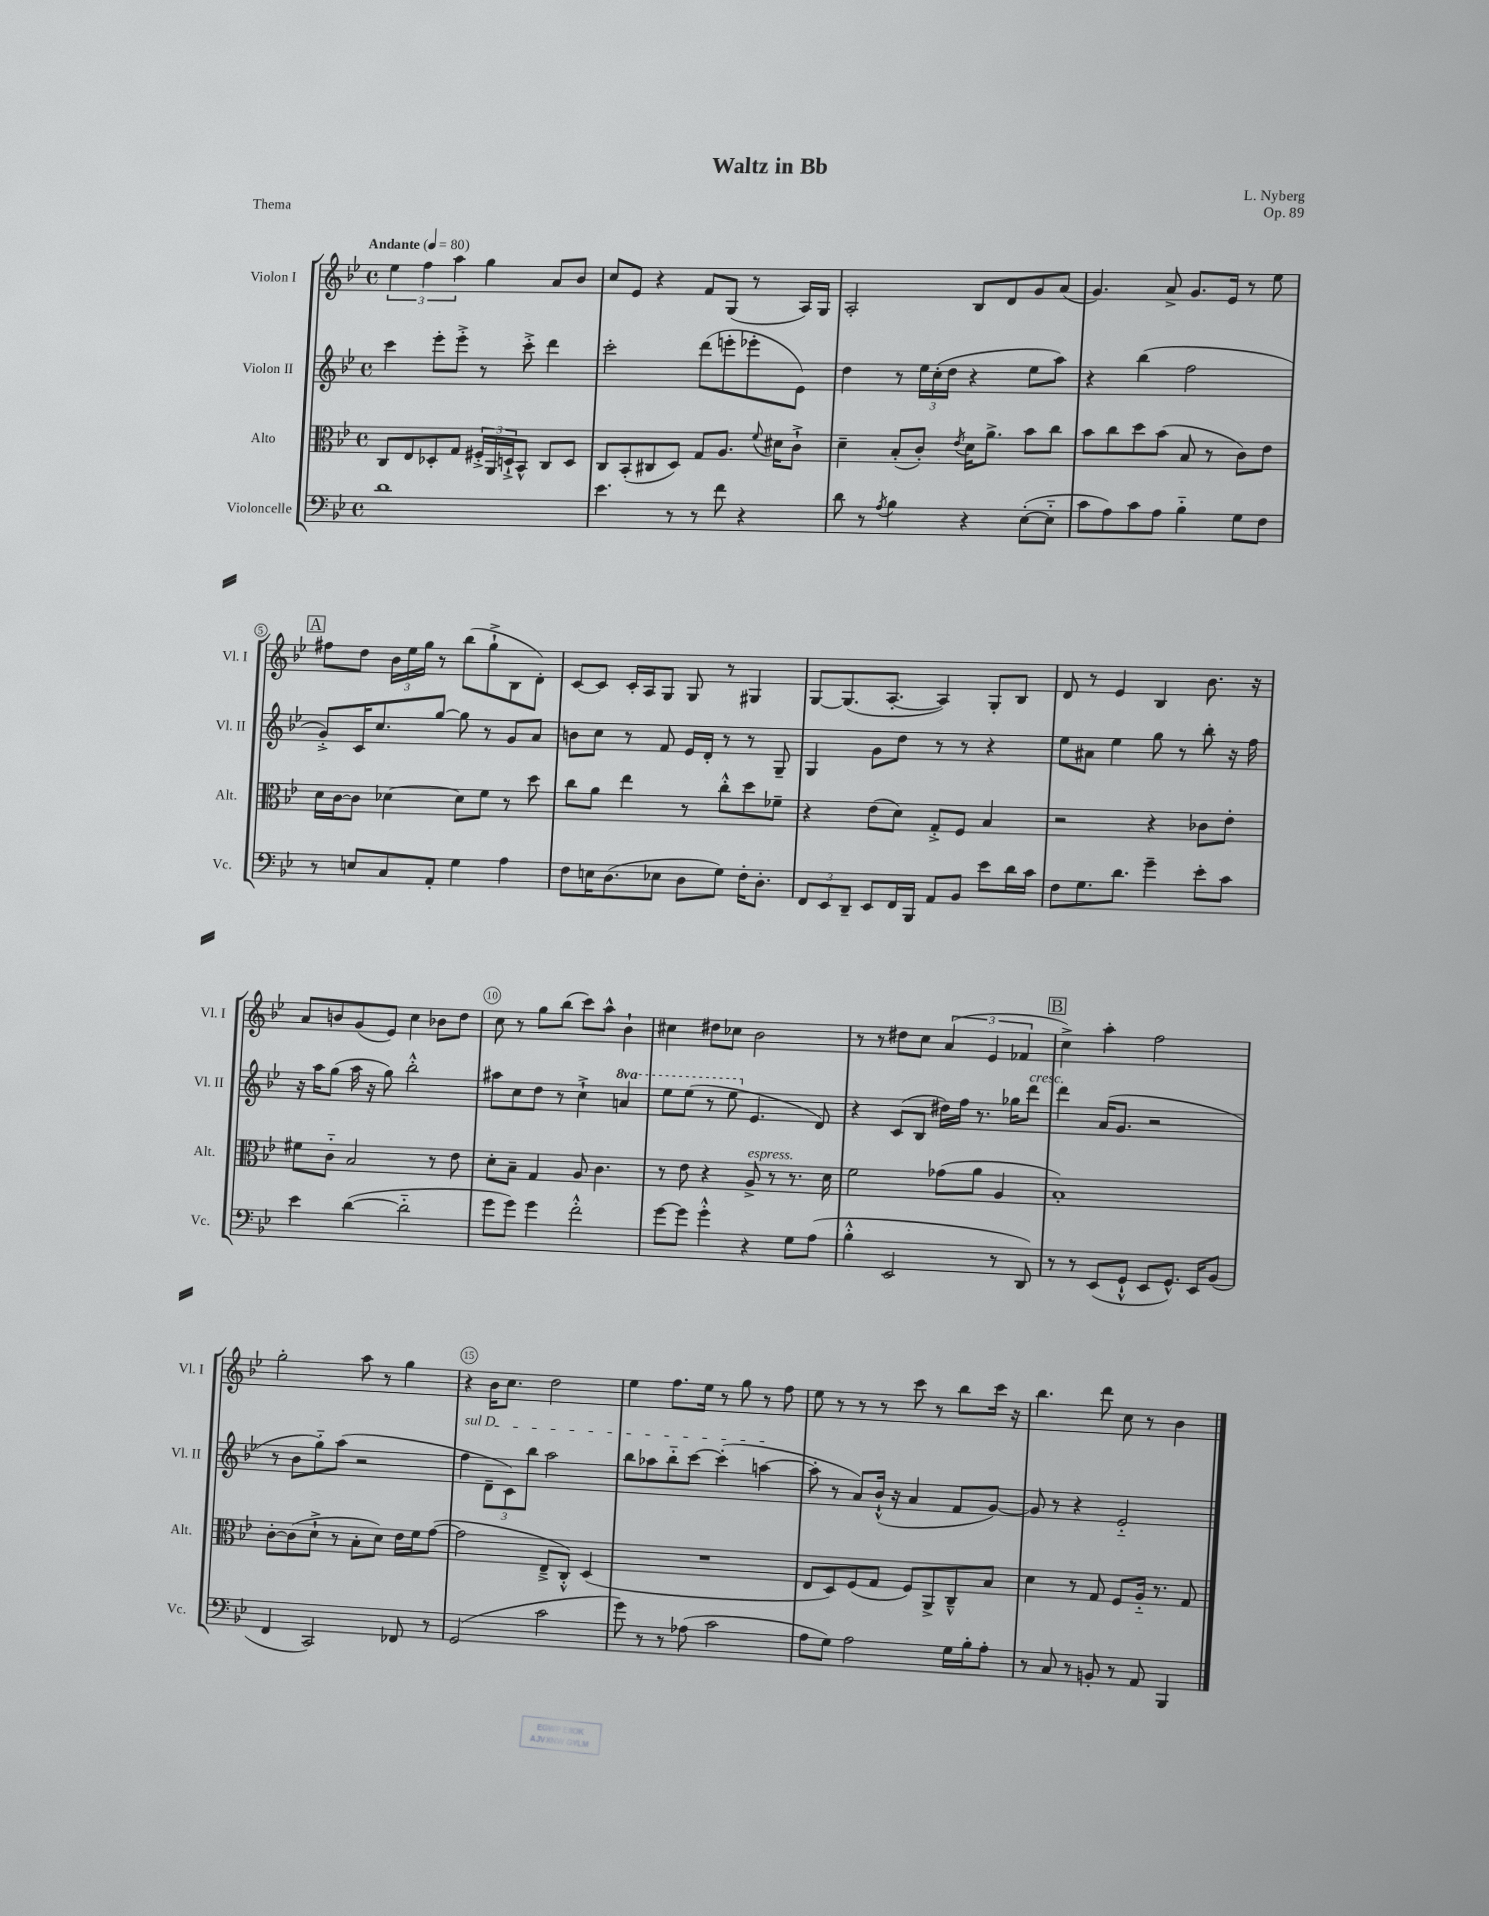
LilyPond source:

\header { title = "Waltz in Bb" composer = "L. Nyberg" opus = "Op. 89" piece = "Thema" }
<<
\new StaffGroup <<
\new Staff = "s0" \with { instrumentName = "Violon I" shortInstrumentName = "Vl. I" } {
    \clef treble \key bes \major \defaultTimeSignature \time 4/4 \tempo "Andante" 4 = 80
    \tuplet 3/2 { ees''4 f''4 a''4 } g''4 a'8 bes'8 |
    c''8 ees'8 r4 f'8 g8( r8 a16) g16 |
    a2-. bes8 d'8 g'8 a'8( |
    g'4.) a'8-> g'8. ees'16 r8 ees''8 |
    \mark \markup { \box "A" } fis''8 d''8 \tuplet 3/2 { bes'16 ees''16 g''16 } r8 bes''8( g''8-!-> bes8 d'8-.) |
    c'8~ c'8 c'16-. a16 g8 g8 r8 gis4 |
    g8~ g8.( a8.~-. a4) g8-. bes8 |
    d'8 r8 ees'4 bes4 bes'8. r16 |
    a'8 b'8 g'8( ees'8) c''4 bes'8 d''8 |
    c''8 r8 g''8 bes''8( c'''8) a''8-^ bes'4-! |
    cis''4 dis''8 ces''8 bes'2 |
    r8 r8 dis''8 c''8 \tuplet 3/2 { a'4( ees'4 fes'4 } |
    \mark \markup { \box "B" } c''4->) a''4-. f''2 |
    g''2-. a''8 r8 g''4 |
    r4 bes'16 c''8. d''2 |
    ees''4 f''8. ees''16 r8 g''8 r8 f''8 |
    ees''8 r8 r8 r8 c'''8 r8 bes''8 c'''16 r16 |
    bes''4. d'''8 c''8 r8 bes'4 \bar "|." |
}
\new Staff = "s1" \with { instrumentName = "Violon II" shortInstrumentName = "Vl. II" } {
    \clef treble \key bes \major \defaultTimeSignature \time 4/4 \set Staff.ottavationMarkups = #ottavation-simple-ordinals
    c'''4 ees'''8-. ees'''8-.-> r8 c'''8-.-> d'''4 |
    c'''2-. d'''8( e'''8-. ees'''8-. ees'8) |
    d''4 r8 \tuplet 3/2 { ees''16 c''16-.( d''16 } r4 ees''8 a''8) |
    r4 bes''4( f''2 |
    \mark \markup { \box "A" } g'8-.->) c'16 c''8. g''8~ g''8 r8 g'8 a'8 |
    b'8 c''8 r8 f'8 ees'16 d'16-. r8 r8 g8-- |
    g4 g'8 d''8 r8 r8 r4 |
    ees''8 ais'8 ees''4 g''8 r8 bes''8-. r16 f''16 |
    r16 a''16 g''8( a''16 r16 g''8) bes''2-.-^ |
    ais''8 c''8 d''8 r8 c''4-!-> \ottava #1 a''4 |
    ees'''8 ees'''8( r8 ees'''8 \ottava #0 ees'4. d'8) |
    r4 c'8( bes8 dis''16) f''16 r8. ges''16 d'''8^\markup { \italic "cresc." } |
    \mark \markup { \box "B" } d'''4 a'16( g'8. r2 |
    r8 bes'8 g''8-_) a''8( r2 |
    \once \override TextSpanner.bound-details.left.text = \markup { \italic "sul D" } f''4\startTextSpan \tuplet 3/2 { d'8-- c'8) bes''8 } a''2 |
    bes''8 aes''8 bes''8-_ c'''8~ c'''4-.( a''4~\stopTextSpan |
    a''8-. r8 a'8) bes'16-!-^( r16 a'4 f'8 g'8~) |
    g'8 r8 r4 ees'2-_ \bar "|." |
}
\new Staff = "s2" \with { instrumentName = "Alto" shortInstrumentName = "Alt." } {
    \clef alto \key bes \major \defaultTimeSignature \time 4/4
    c8 ees8 des8-. g8 \tuplet 3/2 { fis16-.-> a,16 d16-!-> } bes,8-^ c8 d8 |
    c8 bes,8-.( cis8 d8) g8 a8. \appoggiatura { f'8 } dis'16 c'8-!-> |
    d'4-- bes8-.( c'8-.) \acciaccatura { ees'8 } d'16 a'8.-> bes'8 c''8 |
    bes'8 c''8 d''8 bes'8( bes8 r8 c'8) ees'8 |
    \mark \markup { \box "A" } d'16 c'16~ c'8 des'4~ des'8 f'8 r8 d''8 |
    c''8 a'8 ees''4 r8 c''8-.-^ d''8 fes'8-- |
    r4 ees'8( d'8) g8-.-> f8 bes4 |
    r2 r4 ces'8 ees'8-. |
    fis'8 c'8-_ bes2 r8 ees'8 |
    d'8-. bes8-- g4 a8 c'4. |
    r8 ees'8 r4 a8->^\markup { \italic "espress." } r8 r8. d'16 |
    f'2 ges'8( a'8 a4 |
    \mark \markup { \box "B" } bes1-.) |
    c'8~-. c'8( d'8-!-> r8 bes8-. d'8) ees'16 f'16 g'8~( |
    g'2 ees8---> c8-.-^) d4( |
    R1 |
    ees8 d8) f8( g8 f8) a,8-> c8---^ bes8 |
    d'4 r8 g8 f8 a16-_ r8. g8 \bar "|." |
}
\new Staff = "s3" \with { instrumentName = "Violoncelle" shortInstrumentName = "Vc." } {
    \clef bass \key bes \major \defaultTimeSignature \time 4/4
    d'1 |
    ees'4. r8 r8 f'8 r4 |
    d'8 r8 \acciaccatura { a8 } bes4 r4 ees8~-.( ees8-_ |
    c'8 a8) c'8 a8 bes4-_ g8 f8 |
    \mark \markup { \box "A" } r8 e8 c8 a,8-. g4 a4 |
    f8 e16 d8.( ees8 d8 g8) f16-. d8.-. |
    \tuplet 3/2 { f,8 ees,8 d,8-- } ees,8 f,16 bes,,16 a,8 bes,8 ees'8 d'16 c'16 |
    f8 g8. d'8. g'4-- ees'8-. c'8 |
    ees'4 d'4~( d'2-_ |
    g'8 g'8) g'4 f'2-.-^ |
    g'8~ g'8 g'4-.-^ r4 g8 a8( |
    bes4-.-^ ees,2 r8 d,8) |
    \mark \markup { \box "B" } r8 r8 ees,8( g,8-!-^ ees,8 g,8.-^) ees,16 bes,8( |
    f,4 c,2) fes,8 r8 |
    g,2( c'2 |
    g'8) r8 r8 aes8( c'2 |
    a8 g8) a2 g16 bes16-. a8-. |
    r8 c8 r8 b,8-. r8 a,8 bes,,4 \bar "|." |
}
>>
>>
\layout { \context { \Score \override BarNumber.break-visibility = ##(#f #t #t) barNumberVisibility = #(every-nth-bar-number-visible 5) \override BarNumber.stencil = #(make-stencil-circler 0.1 0.3 ly:text-interface::print) } }
